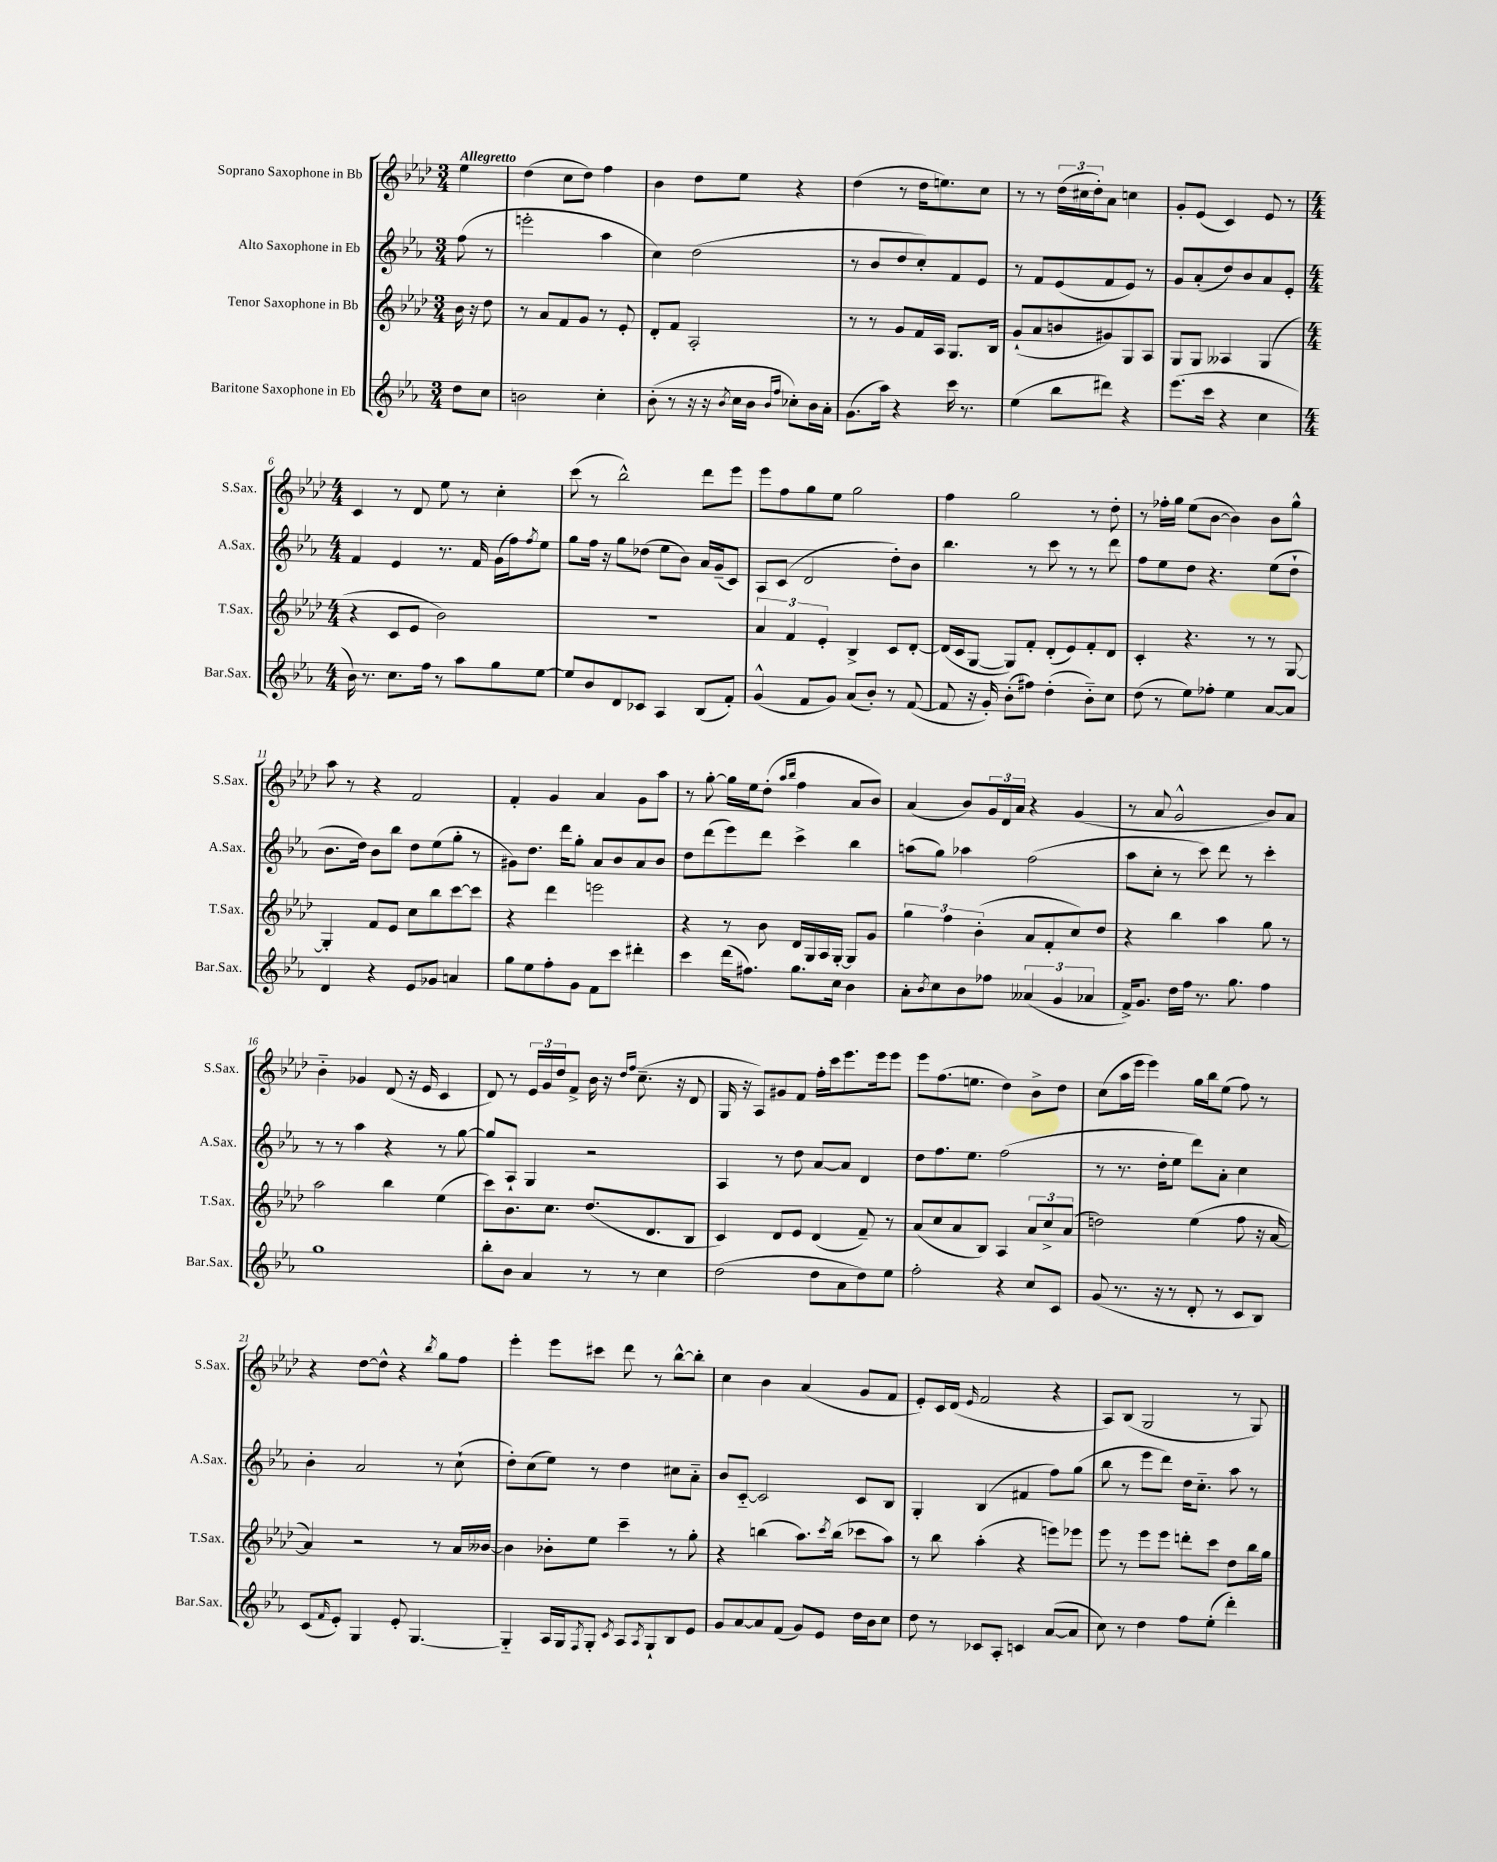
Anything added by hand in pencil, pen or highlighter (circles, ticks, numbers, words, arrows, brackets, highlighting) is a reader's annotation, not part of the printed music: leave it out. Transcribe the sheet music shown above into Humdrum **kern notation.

**kern	**kern	**kern	**kern
*staff4	*staff3	*staff2	*staff1
*clefG2	*clefG2	*clefG2	*clefG2
*k[b-e-a-]	*k[b-e-a-d-]	*k[b-e-a-]	*k[b-e-a-d-]
*M3/4	*M3/4	*M3/4	*M3/4
8dd\L	16b-\	(8ff\	4ee-\
.	16r	.	.
8cc\J	8dd-\	8r	.
=	=	=	=
2b\	8r	2eee'\	(4dd-\
.	8a-/L	.	.
.	8f/	.	8cc\L
.	8g/J	.	8dd-\J)
4cc'\	8r	4aa-\	4ff\
.	8e-'/	.	.
=	=	=	=
(8b-'\	8d-'/L	4cc\)	4b-\
8r	8f/J	.	.
16r	2A-'/	(2dd\	8dd-\L
16r	.	.	.
8qb-/	.	.	.
16cc\LL	.	.	8ee-\J
16b-\JJ	.	.	.
16qqb-/LL	.	.	.
16qqff/JJ	.	.	.
8cc-'\L)	.	.	4r
16b-\L	.	.	.
16a-'\JJ	.	.	.
=	=	=	=
(8.g\L	8r	8r	(4dd-\
.	8r	8b-/L	.
16aa-\Jk)	.	.	.
4r	8g/L	8dd/	8r
.	16f/L	8cc'/)	16dd-\LK
.	16A-/JJ	.	8.ee\)
16ccc\	8.G/L	8f/	.
8.r	.	.	.
.	.	8e-/J	8cc\J
.	16B-/Jk	.	.
=	=	=	=
(4ee-\	(8g`/L	8r	8r
.	8a-/	8f/L	8r
8bb-\L	8b/	(8e-/	(24dd-\LL
.	.	.	24cc#\
.	.	.	24dd-'\J)
8ddd#\J)	8g#/)	8f/	8a-\J
4r	8G/	8e-/J)	4cc\
.	8A-/J	8r	.
=	=	=	=
(8.eee-\L	8G/L	8g/L	8g'/L
.	8G/J	(8a-'/	(8e-/J
16ccc\Jk	.	.	.
4r	4A--/	8dd/)	4c/)
.	.	8b-/	.
4cc\	(4G/	8a-/	8e-/
.	.	8e-'/J	8r
=	=	=	=
*M4/4	*M4/4	*M4/4	*M4/4
16b-\)	4r	4f/	4c/
8.r	.	.	.
8.cc\L	8c/L	4e-/	8r
.	8e-/J	.	8d-/
16ff\Jk	.	.	.
8r	2b-\)	8.r	8ee-\
8aa-\L	.	.	8r
.	.	16f/	.
8gg\	.	(16g\LL	4cc'\
.	.	16ff\J)	.
.	.	8qff/	.
[8ee-\J	.	8ee-\J	.
=	=	=	=
8ee-/]L	1r	8gg\L	(8ccc\
8b-/	.	16ff\Jk	8r
.	.	16r	.
8d/	.	8gg\L	2bb-^^\)
8c-/J	.	(8dd-\J	.
4A-/	.	8ee-\L	.
.	.	8b-\J)	.
(8B-/L	.	16a-/LL	8ddd-\L
.	.	(16g~/J	.
8f'/J)	.	8c/J)	8eee-\J
=	=	=	=
(4g^^/	6a-/	8A-/L	8eee-\L
.	.	(8c/J	8ff\
.	6f/	.	.
8f/L	.	2d/	8gg\
.	6e-'/	.	.
8g/J)	.	.	8ee-\J
(8a-/L	4B-^/	.	2gg\
8b-'/J)	.	.	.
8r	8c/L	8dd'\L)	.
([8f/	[8d-'/J	8b-\J	.
=	=	=	=
8f/]	(16d-/]LL	4.bb-\	4ff\
.	16c/J	.	.
16r	[8G/J	.	.
16g'/)	.	.	.
(8b-'\L	8G/]L)	.	2gg\
8ff#\J)	8f'/J	8r	.
(4dd'\	(8d-'/L	8ccc\	.
.	8e-/)	8r	.
8b-'~\L)	8f'/	8r	8r
8cc\J	8d-/J	8ddd\	8dd-'\
=	=	=	=
(8dd\	4c'/	8ff\L	8r
8r	.	8ee-\	16ff-'\LL
.	.	.	16gg\JJ
8ee-\L)	4.r	8dd\J	(8ee-\L
8ff-'\J	.	4.r	[8b-\J
4ee-\	.	.	4b-\])
.	8r	.	.
[8a-/L	8r	(8ee-\L	8b-\L
8a-/]J	[8G/	8dd`\J	8gg^^\J
=	=	=	=
4d/	4G'/]	8.b-\L	8aa-\
.	.	.	8r
.	.	16dd\Jk)	.
4r	8f/L	8b-\L	4r
.	8e-/J	8bb-\J	.
8e-/L	8cc\L	8dd\L	2f/
8g-/J	8bb-\	(8ee-\	.
4a/	[8ccc\	8gg'\J	.
.	8ccc\]J	8r	.
=	=	=	=
8gg\L	4r	8g#\L)	4f'/
8ee-\	.	8.dd\J	.
8ff'\	4ddd-\	.	4g/
.	.	16ddd\LK	.
8g\J	.	8gg'\J	.
8f\L	2eee\	8a-/L	4a-/
8ccc\J	.	8b-/	.
4ddd#'\	.	8a-/	8g\L
.	.	8b-/J	8aa-\J
=	=	=	=
4ccc\	4r	8dd\L	8r
.	.	(8ddd\	[8gg'\
(16ddd\LK	8r	8eee-\)	16gg\]LL
8.ff#\J)	.	.	16ee-\J
.	8b-\	8ddd\J	(8dd-'\J
.	.	.	16qqaa-/LL
.	.	.	16qqbb-/JJ
8.gg\L	16d-/LL	4ccc^\	4ff\
.	16G/	.	.
.	16A-/	.	.
16cc\Jk	[16G'/JJ	.	.
4b-\	8G/]L	4bb-\	8a-/L
.	8g/J	.	8b-/J)
=	=	=	=
8a-'\L	6gg\	(8aa\L	(4a-/
8qb-/	.	.	.
8cc\	.	8gg\J)	.
.	6ff\	.	.
8b-\	.	4aa-\	8b-/L)
.	(6b-'\	.	.
8ff-\J	.	.	24g/L
.	.	.	24d-/
.	.	.	24a-/JJ
(6a--/	8a-/L	(2ff\	4r
.	8f'/	.	.
6g/	.	.	.
.	8cc/)	.	(4g/
6a-/	.	.	.
.	8dd-/J	.	.
=	=	=	=
16f^/LK)	4r	8aa-\L	8r
8.g/J	.	.	.
.	.	8cc'\J	8a-/
16dd\LL	4bb-\	8r	2g^^/
16ff\JJ	.	.	.
8.r	.	8ccc\)	.
.	4aa-\	8ddd\	.
8.gg\	.	.	.
.	.	8r	.
4ff\	8gg\	4ccc'\	8b-/L)
.	8r	.	8a-/J
=	=	=	=
1gg	2aa-\	8r	4b-'~\
.	.	8r	.
.	.	4aa-\	4g-/
.	4bb-\	4r	(8d-/
.	.	.	16r
.	.	.	16e-/
.	(4ee-\	8r	4c/
.	.	[8gg\	.
=	=	=	=
8bb-'\L	8ccc\L)	8gg/]L	8d-/)
8b-\J	8.b-\	8A-`/J	8r
4a-/	.	4G/	24e-/LL
.	.	.	24g/
.	8.cc\J	.	.
.	.	.	24dd-/J
.	.	.	8f^/J
8r	(8.dd-/L	2r	16b-\
.	.	.	16r
.	.	.	16qqdd-/LL
.	.	.	16qqff/JJ
8r	.	.	(8.cc~\
.	8.d-/	.	.
4cc\	.	.	.
.	.	.	16r
.	8B-/J	.	8d-/
=	=	=	=
(2dd\	4c/)	4A-/	16G/
.	.	.	16r
.	.	.	8A-/L)
.	8d-/L	8r	8g#/
.	8e-/J	8dd\	8f/J
8dd\L	(4d-/	[8a-/L	16ff'\LL
.	.	.	16ccc\J
8a-\	.	8a-/]J	8.eee-\
8dd\)	8f~/)	4d/	.
.	.	.	16eee-\k
8ee-\J	8r	.	8eee-\J
=	=	=	=
2ff'\	(8a-/L	8dd\L	8eee-\L
.	8cc/	8.ff\	(8.ff\
.	8a-/	.	.
.	.	8.ee-\J	8.ee\J
.	8B-/J)	.	.
4r	4A-/	(2ff\	4dd-\)
8cc/L	12a-/L	.	8b-^\L
.	12cc^/	.	.
8c/J	.	.	8dd-\J
.	(12a-/J	.	.
=	=	=	=
(8g/	2dd\)	8r	(8cc\L
8.r	.	8.r	16aa-\L
.	.	.	16eee-\JJ
.	.	.	4eee-\)
16r	.	16dd'\LK	.
8r	.	8ee-\J	.
8d'/	(4ee-\	8ddd\L)	16gg\LL
.	.	.	16bb-\J
8r	.	8a-'\J	(8ee-\J
8c/L	8ff\	4cc\	8ff\)
8B-/J)	16r	.	8r
.	[16a-/	.	.
=	=	=	=
(8c/L	4a-/])	4b-'\	4r
16qqf/	.	.	.
8e-'/J)	.	.	.
4G/	2r	2a-/	[8dd-\L
.	.	.	8dd-^^\]J
8e-'/	.	.	4r
[4.G/	.	.	.
.	.	.	8qbb-/
.	8r	8r	8gg\L
.	16a-/LL	(8cc`\	8ff\J
.	[16b--/JJ	.	.
=	=	=	=
4G'~/]	4b--\]	8dd'\L)	4eee-'\
.	.	(8cc\	.
16A-/LL	8b-'\L	8ee-\J)	8eee-\L
16G/J	.	.	.
8qF/	.	.	.
8G'/J	8ee-\J	8r	8ccc#\J
8qc/	.	.	.
8A-/L	4ccc~\	4dd\	8ddd-\
8qA-/	.	.	.
8G`/	.	.	8r
8B-/	8r	8cc#\L	[8bb-^^\L
8e-/J	8gg'\	8a-'~\J	8bb-'\]J
=	=	=	=
8g/L	4r	8b-/L	4cc\
[8a-/	.	[8c'~/J	.
8a-/]	(4bb\	2c/]	4b-\
(8f/J	.	.	.
8g/L)	8.aa-\L)	.	(4a-/
8e-/J	.	.	.
.	8qccc/	.	.
.	(16bb\Jk	.	.
16dd\LL	8ccc-\L	8c/L	8g/L
16b-\J	.	.	.
8cc\J	8aa-\J)	8B-/J	8f/J
=	=	=	=
8dd\	8r	4G'/	8e-'/L)
8r	8bb-\	.	16c/L
.	.	.	(16d-/JJ
.	.	.	16qqe-/
8c-/L	(4aa-'\	(4B-/	2f/
8A-'/J	.	.	.
4c/	4r	4f#/	.
([8a-/L	8eee\L)	8ff\L)	4r
8a-/]J	8eee-\J	(8gg\J	.
=	=	=	=
8cc\)	8eee-\	8bb-\	8A-/L)
8r	8r	8r	(8B-/J
4dd\	8eee-\L	8eee-\L	2G/
.	8eee-\J	8ddd\J)	.
8ff\L	8ddd'\L	16dd\LK	.
.	.	8.cc'~\J	.
(8ee-'\J	8ccc\J	.	.
4ddd'\)	8dd-\L	8aa-\	8r
.	16bb-\L	8r	8G/)
.	16gg\JJ	.	.
==	==	==	==
*-	*-	*-	*-
